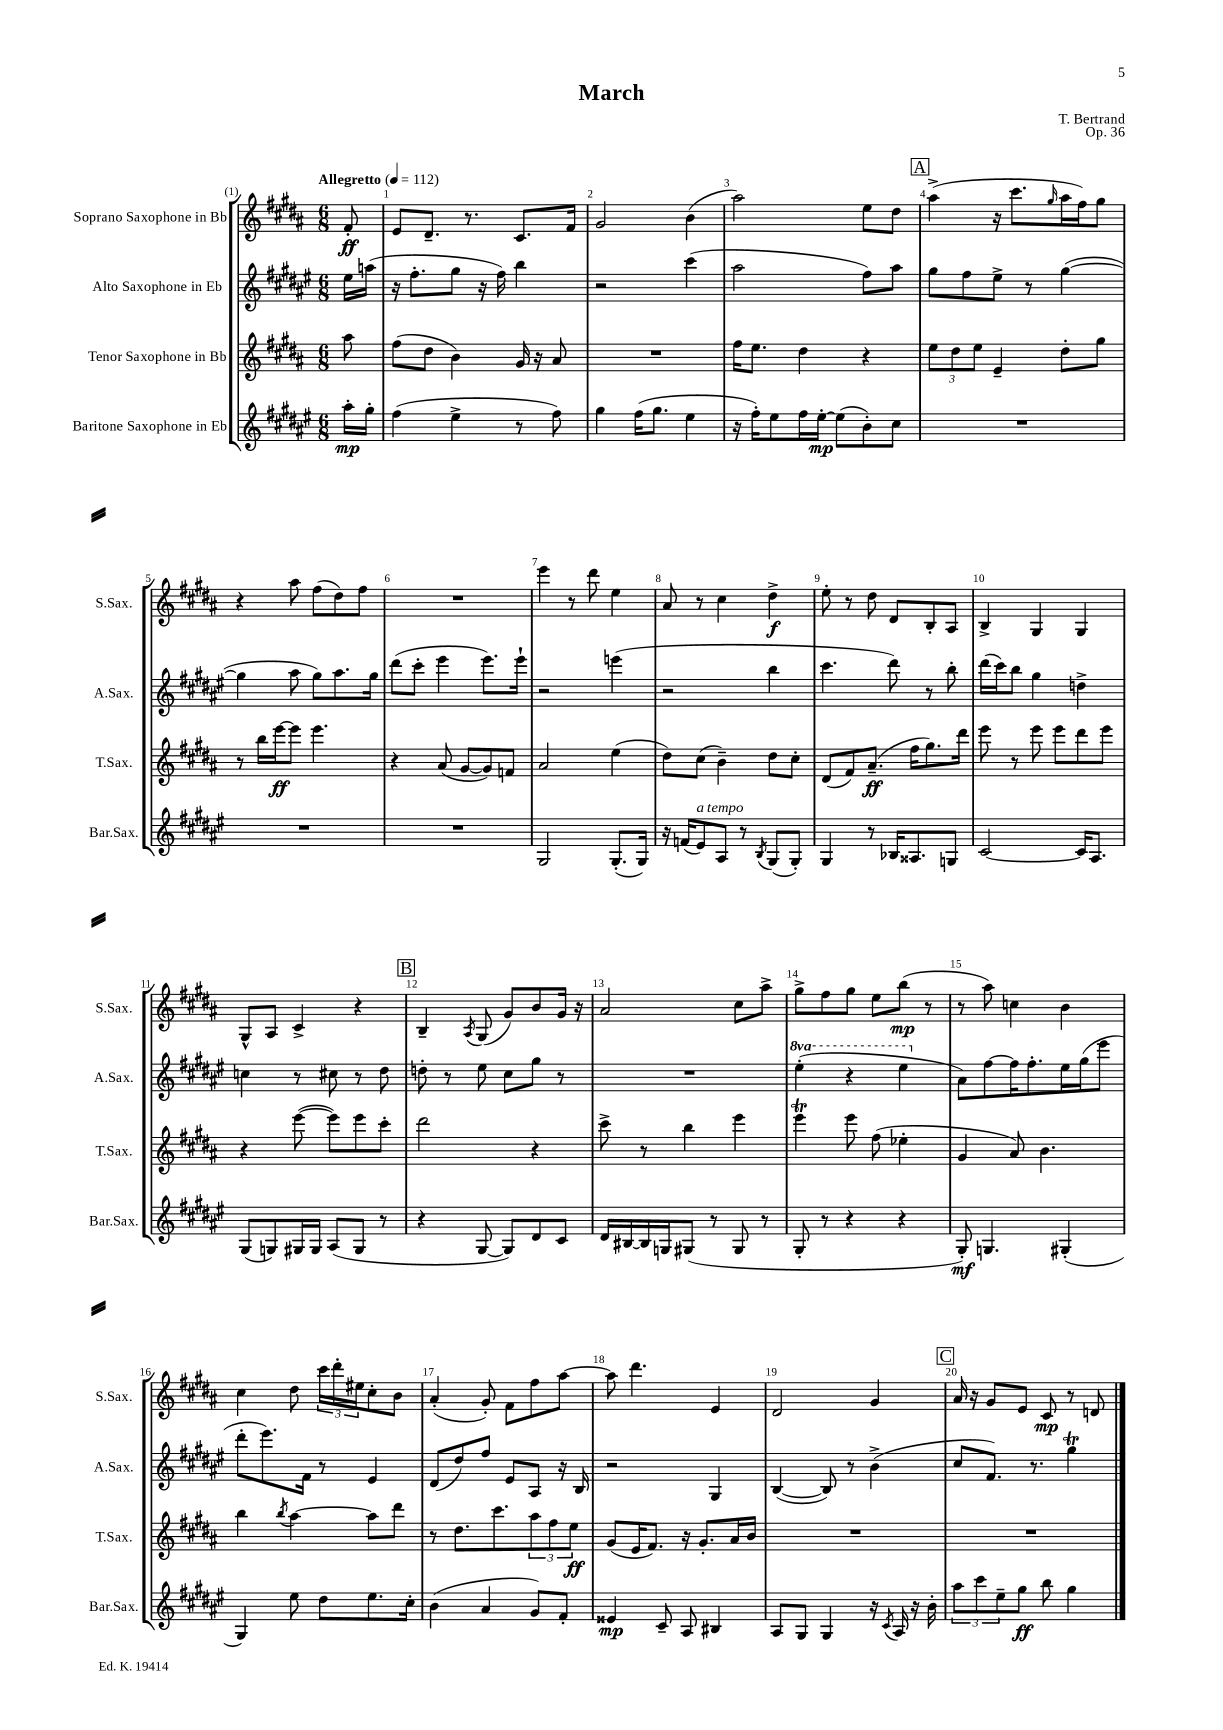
\header { title = "March" composer = "T. Bertrand" opus = "Op. 36" }
<<
\new StaffGroup <<
\new Staff = "s0" \with { instrumentName = "Soprano Saxophone in Bb" shortInstrumentName = "S.Sax." } {
    \clef treble \key b \major \numericTimeSignature \time 6/8 \partial 8 \tempo "Allegretto" 4 = 112
    fis'8-.\ff |
    e'8 dis'8.-- r8. cis'8. fis'16 |
    gis'2 b'4( |
    ais''2) e''8 dis''8 |
    \mark \markup { \box "A" } ais''4->( r16 cis'''8. \grace { gis''16 } ais''16 fis''16) gis''8 |
    r4 ais''8 fis''8( dis''8) fis''8 |
    R2. |
    e'''4 r8 dis'''8 e''4 |
    ais'8 r8 cis''4 dis''4->\f |
    e''8-. r8 dis''8 dis'8 b8-. ais8 |
    b4-> gis4 gis4 |
    gis8-^ ais8 cis'4-> r4 |
    \mark \markup { \box "B" } b4-- \acciaccatura { ais8 } gis8( gis'8) b'8 gis'16 r16 |
    ais'2 cis''8 ais''8-> |
    gis''8-> fis''8 gis''8 e''8 b''8\mp( r8 |
    r8 ais''8) c''4 b'4 |
    cis''4 dis''8 \tuplet 3/2 { cis'''16 dis'''16-. eis''16 } cis''8-. b'8 |
    ais'4-.( gis'8-.) fis'8 fis''8 ais''8~ |
    ais''8 dis'''4. e'4 |
    dis'2 gis'4 |
    \mark \markup { \box "C" } ais'16 r16 gis'8 e'8 cis'8\mp r8 d'8 \bar "|." |
}
\new Staff = "s1" \with { instrumentName = "Alto Saxophone in Eb" shortInstrumentName = "A.Sax." } {
    \clef treble \key fis \major \numericTimeSignature \time 6/8 \set Staff.ottavationMarkups = #ottavation-simple-ordinals \partial 8
    eis''16 a''16( |
    r16 fis''8.-. gis''8 r16 fis''16) b''4 |
    r2 cis'''4( |
    ais''2 fis''8) ais''8 |
    \mark \markup { \box "A" } gis''8 fis''8 eis''8-> r8 gis''4~( |
    gis''4 ais''8 gis''8) ais''8. gis''16 |
    dis'''8( cis'''8-. eis'''4 eis'''8.) eis'''16-! |
    r2 e'''4( |
    r2 b''4 |
    cis'''4. dis'''8) r8 b''8-. |
    dis'''16( cis'''16) b''8 gis''4 d''4-> |
    c''4 r8 cis''8 r8 dis''8 |
    \mark \markup { \box "B" } d''8-. r8 eis''8 cis''8 gis''8 r8 |
    R2. |
    \ottava #1 eis'''4-.( r4 eis'''4 \ottava #0 |
    ais'8) fis''8~ fis''16 fis''8.-. eis''16 gis''16( eis'''8 |
    dis'''8-. eis'''8.) fis'16 r8 eis'4 |
    dis'8( dis''8) fis''8 eis'8 ais8 r16 b16 |
    r2 gis4 |
    b4~( b8) r8 b'4->( |
    \mark \markup { \box "C" } cis''8 fis'8.) r8. gis''4\trill \bar "|." |
}
\new Staff = "s2" \with { instrumentName = "Tenor Saxophone in Bb" shortInstrumentName = "T.Sax." } {
    \clef treble \key b \major \numericTimeSignature \time 6/8 \partial 8
    ais''8 |
    fis''8( dis''8 b'4) gis'16 r16 ais'8 |
    R2. |
    fis''16 e''8. dis''4 r4 |
    \mark \markup { \box "A" } \tuplet 3/2 { e''8 dis''8 e''8 } e'4-- dis''8-. gis''8 |
    r8 b''16 e'''16~\ff e'''8 e'''4. |
    r4 ais'8( gis'8~ gis'8) f'8 |
    ais'2 e''4( |
    dis''8) cis''8( b'4--) dis''8 cis''8-. |
    dis'8( fis'8) ais'8.--\ff( fis''16 gis''8.) dis'''16 |
    e'''8 r8 e'''8 e'''8 dis'''8 e'''8 |
    r4 e'''8~( e'''8) e'''8 cis'''8-. |
    \mark \markup { \box "B" } dis'''2 r4 |
    cis'''8-> r8 b''4 e'''4 |
    e'''4\trill e'''8 fis''8( ees''4-. |
    gis'4 ais'8) b'4. |
    b''4 \acciaccatura { b''8 } ais''4~ ais''8 dis'''8 |
    r8 dis''8. cis'''8. \tuplet 3/2 { ais''8 fis''8 e''8\ff } |
    gis'8( e'16 fis'8.) r16 gis'8.-. ais'16 b'16 |
    R2. |
    \mark \markup { \box "C" } R2. \bar "|." |
}
\new Staff = "s3" \with { instrumentName = "Baritone Saxophone in Eb" shortInstrumentName = "Bar.Sax." } {
    \clef treble \key fis \major \numericTimeSignature \time 6/8 \partial 8
    ais''16-.\mp gis''16-. |
    fis''4( eis''4-> r8 fis''8) |
    gis''4 fis''16( gis''8. eis''4 |
    r16 fis''16-.) eis''8 fis''16 eis''16~-.\mp eis''8( b'8-.) cis''8 |
    \mark \markup { \box "A" } R2. |
    R2. |
    R2. |
    gis2 gis8.-.( gis16) |
    r16 f'16( eis'8^\markup { \italic "a tempo" }) ais8 r8 \acciaccatura { b8 } gis8( gis8-.) |
    gis4 r8 bes16 aisis8. g8 |
    cis'2~ cis'16 ais8. |
    gis8( g8) gis16 gis16 ais8( gis8 r8 |
    \mark \markup { \box "B" } r4 gis8~ gis8) dis'8 cis'8 |
    dis'16 bis16~ bis16 g16 gis8( r8 gis8 r8 |
    gis8-. r8 r4 r4 |
    gis8-.\mf) g4. gis4-.( |
    gis4) eis''8 dis''8 eis''8. cis''16-. |
    b'4( ais'4 gis'8) fis'8-. |
    eisis'4\mp cis'8-- ais8 bis4 |
    ais8 gis8 gis4 r16 \acciaccatura { cis'8 } ais16 r16 b'16-. |
    \mark \markup { \box "C" } \tuplet 3/2 { ais''8 cis'''8 eis''8-- } gis''8\ff b''8 gis''4 \bar "|." |
}
>>
>>
\layout { \context { \Score \override BarNumber.break-visibility = ##(#f #t #t) barNumberVisibility = #all-bar-numbers-visible } }
